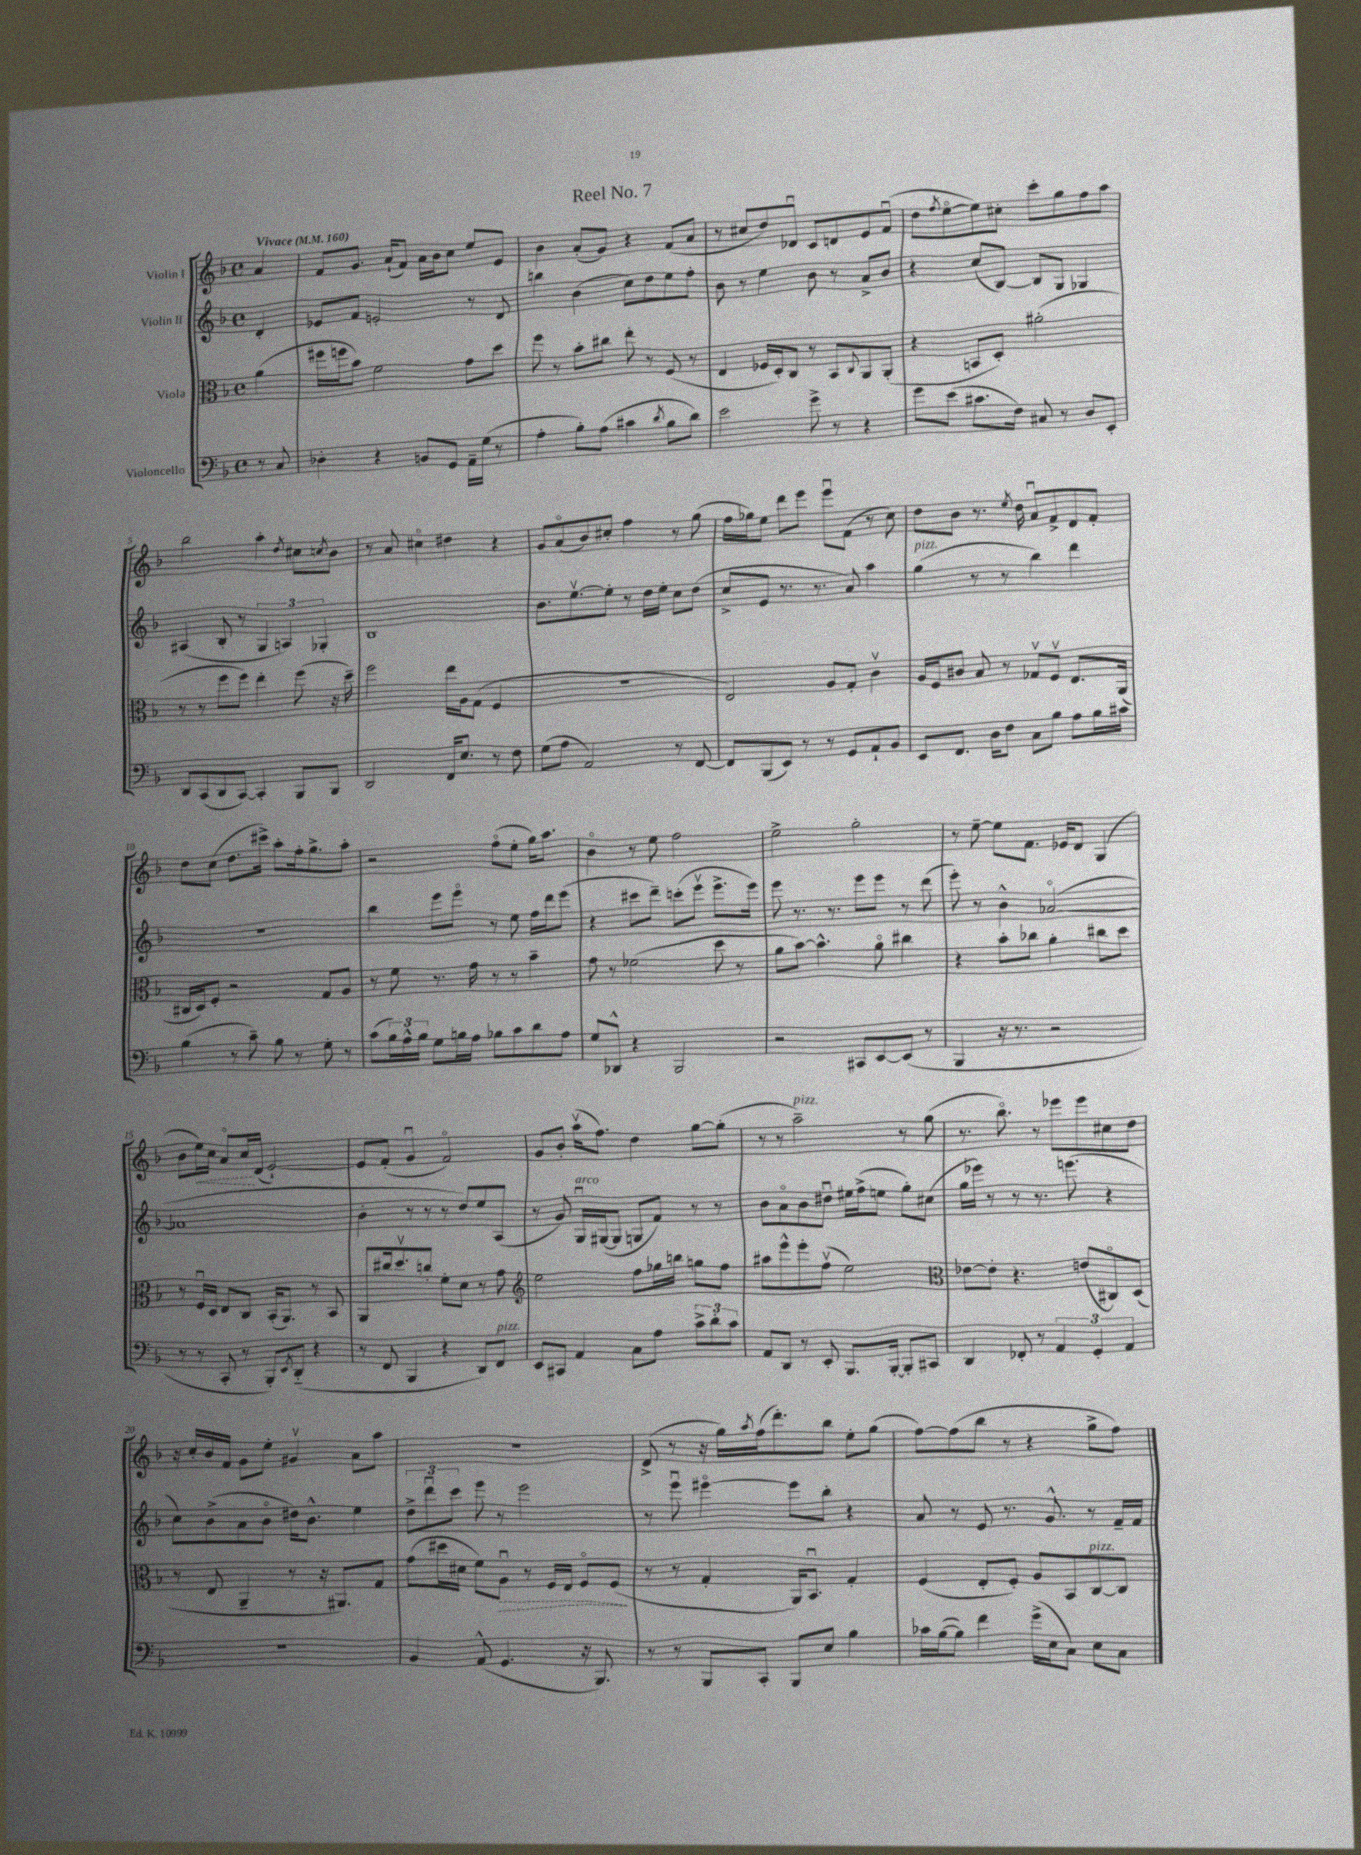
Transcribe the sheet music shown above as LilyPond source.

\header { title = "Reel No. 7" }
<<
\new StaffGroup <<
\new Staff = "s0" \with { instrumentName = "Violin I" } {
    \clef treble \key f \major \defaultTimeSignature \time 4/4 \partial 4 \tempo "Vivace" 4 = 160
    a'4 |
    f'8 g'8. a'16-!( f'8) a'16 bes'16 c''8 e''8 e'8 |
    bes'4 a'8-.( g'8) r4 f'8( a'8 |
    r8 cis''8 d''8) des'8\downbow c'8 d'8 e'8 f'8\downbow( |
    d''8 \acciaccatura { f''8 } e''8~\flageolet e''8) cis''8-. c'''8-. g''8 f''8 a''8 |
    bes''2 a''4-. \acciaccatura { d''8 } cis''8 \acciaccatura { c''8 } bes'8 |
    r8 a'8 cis''4\flageolet dis''4 r4 |
    g'8 a'8\flageolet( bes'8) cis''8-. f''4 r8 g''8( |
    f''16 ges''16) e''8 d'''8 e'''8 e'''8\downbow f'8( r8 c''8) |
    d''8 bes'8 r8. \acciaccatura { e''8 } d''16 a'8\downbow f'8-> d'8 f'8-. |
    d''8 c''8( d''8. cis'''16->) a''8-. f''16-. g''8.-> a''8-. |
    r2 f''8\flageolet( e''8-. g''16) a''8. |
    bes'4\flageolet r8 e''8 f''2 |
    e''2-> g''2-. |
    r8 e''8~-- e''8 f'8. ees'16 d'8 g4( |
    bes'8 \once \override Hairpin.style = #'dashed-line e''16\<) c''16 a'8\flageolet c''16\! d'16( e'2~-!) |
    e'8 f'8-.( g'4\downbow f'2\flageolet) |
    g'8 bes'8-. a''16\upbow( f''8.) d''4 g''8~ g''8-.( |
    r8 r8 a''2--^\markup { \italic "pizz." }) r8 g''8( |
    r8. bes''8.\flageolet) r8 ees'''8 ees'''8 cis''8 d''8 |
    r16 c''16-. bes'16 f'16 g'8 e''8-. gis'4\upbow a'8 a''8 |
    R1 |
    d'8->( r8 r16 g''16) \acciaccatura { a''8 } f''16( d'''8.-.) bes''8 e''8-. g''8( |
    f''8~) f''8( bes''8 r8 r4 g''8-> f''8) \bar "|." |
}
\new Staff = "s1" \with { instrumentName = "Violin II" } {
    \clef treble \key f \major \defaultTimeSignature \time 4/4 \partial 4
    d'4-. |
    ees'8 f'8 e'2-. r8 d'8 |
    b''4 bes'4( c''8) d''8 e''8 f''8-. |
    bes'8 r8 e''4 bes'8 r8 a'8-> bes'8 |
    r4 c''8( bes8~) bes8 g8 ges4 |
    ais4( bes8-. r8 \tuplet 3/2 { g4 a4) ges4-. } |
    bes1 |
    bes'8. e''8.~\upbow e''8-. r8 d''16 e''16-. c''8 d''8( |
    c''8-> e'8 r8. r8. a'8) a''4 |
    g''4^\markup { \italic "pizz." }( r8 r8 bes''4) d'''4 |
    R1 |
    bes''4 e'''8 e'''8\flageolet r8 e''8 f''16 d'''16 e'''8( |
    r4 cis'''8 d'''8--) c'''8-.( e'''8\upbow e'''8.-> e'''16) |
    e'''8 r8. r8. e'''8 e'''8 r8 d'''8( |
    e'''8-.) r8 bes'4-^ aes'2~\flageolet( |
    aes'1 |
    bes'4-. r8 r8 r8 d''8) e''8 a8( |
    r8 g'8) g16\downbow^\markup { \italic "arco" } gis16~( gis8 g8 f'8) r8 r8 |
    bes'8 a'8\flageolet bes'8 dis''8\downbow eis''16 f''16->( e''8 g''8-.) cis''8( |
    g''16 ees'''16) r8 r8 r8. e'''8.( r4 |
    c''8) bes'8->( a'8 bes'8\flageolet dis''16) bes'8.-^ e''4 |
    \tuplet 3/2 { d''8-> d'''8\downbow c'''8 } e'''8 r8 e'''2 |
    r8 e'''8\downbow eis'''4~\flageolet eis'''8 bes''8-. r4 |
    a'8 r8 e'8 r8. g'8.-^ r8 f'16-- f'16 \bar "|." |
}
\new Staff = "s2" \with { instrumentName = "Viola" } {
    \clef alto \key f \major \defaultTimeSignature \time 4/4 \partial 4
    a'4( |
    fis''16 f''16 bes'8) f'2 g'8 d''8 |
    f''8 r8 bes'8-. cis''8 e''8-. r8 f8( r8 |
    e4 fes16 d16-.) c8 r8 bes,8 \appoggiatura { c8 } a,8 a,8-.( |
    r4 b,8 d8-.) ais'2-.( |
    r8 r8 f''8 f''8) e''4-. f''8( r16 d''16--) |
    f''2 e''16 a16 g8( f4 |
    R1 |
    e2) a8 g8-. c'4\upbow |
    a16 f16 cis'8 bes8 r8 ges8\upbow f8\upbow e8. a,16( |
    cis16 d16) f8-. r2 g8 a8 |
    r8 f'8 r8. g'16 r8 r8 bes'4-- |
    g'8 r8 fes'2( d''8 r8 |
    a'8 bes'8~) bes'4.-^ a'8\flageolet cis''4 |
    r4 bes'8-. ces''8 a'4-. cis''8 d''8 |
    r8 f16\downbow d16 e8 c8 bes,16-.( a,8.) r8 bes,8 |
    a,8 cis''16 d''8.\upbow c''8-. f'8-. d'8 r8 g'8 |
    \clef treble e''2 f''8 ges''16 b''16 g''8 f''8 |
    ais''8 e'''8-^ e'''8-. f''8\upbow( e''2) |
    \clef alto ees'8~ ees'8-. r4. e'8( cis8\flageolet) d8( |
    r8 e8 a,4-- r8 r16 ais,8.) g8 |
    g'8( dis''16 dis'16 f'8) \once \override Hairpin.style = #'dashed-line a8\downbow\> r8 f16 e16 f8\flageolet f8\!( |
    r8 r8 g4-. a,16) bes,8.\downbow g4-. |
    f4( e8-. f8-.) a8 bes,8 c8~^\markup { \italic "pizz." } c8 \bar "|." |
}
\new Staff = "s3" \with { instrumentName = "Violoncello" } {
    \clef bass \key f \major \defaultTimeSignature \time 4/4 \partial 4
    r8 c8 |
    des4-. r4 b,8 g,8 a,16-- g16( r8 |
    a4-. bes8-.) a8( cis'4 \acciaccatura { d'8 } bes8 d'8) |
    e'2 g'8-> r8 r4 |
    g'8 e'8( cis'8. f16) cis8 r8 d8 e,8-. |
    d,8 c,8( d,8 c,8~) c,4-. bes,,8 bes,,8 |
    d,2 f,16 e8. r8 f8 |
    g8( a8 a,2) r8 f,8~ |
    f,8 bes,,8( e,8) r8 r8 g,8 a,8-! bes,8 |
    e,8 f,8. d16 f8 c8 bes8 a8 bes16 cis'16 |
    bes4( r8 c'8--) bes8 r8 g8-. r8 |
    c'8( \tuplet 3/2 { bes16) a16-^ bes16 } g8 b16 a16 bes8 c'8 d'8 a8 |
    g8 des,8-^ r4 bes,,2 |
    r2 cis,8 e,8~ e,8( r8 |
    bes,,4 r16 r8. r2 |
    r8 r8 c,8-. r8 bes,,8-.) \acciaccatura { e,8 } d,8-_( r4 |
    r8 f,8 bes,,4 r4 d,8) f,8^\markup { \italic "pizz." } |
    e,8 cis,8 a,4 c8 a8 \tuplet 3/2 { c'8-> d'8-. c'8 } |
    a,8 d,8 r8 e,8-. bes,,8. bes,,16~-. bes,,8-. cis,8 |
    d,4 fes,8-. r8 \tuplet 3/2 { a,4 g,4-. a,4 } |
    R1 |
    bes,4 a,8-^( g,4. r16 bes,,8.) |
    r8 r8 bes,,8 c,8-. bes,,8 e8 bes4 |
    ces'16 bes16~( bes8) f'4 g'16->( e16 c8) e8 c8 \bar "|." |
}
>>
>>
